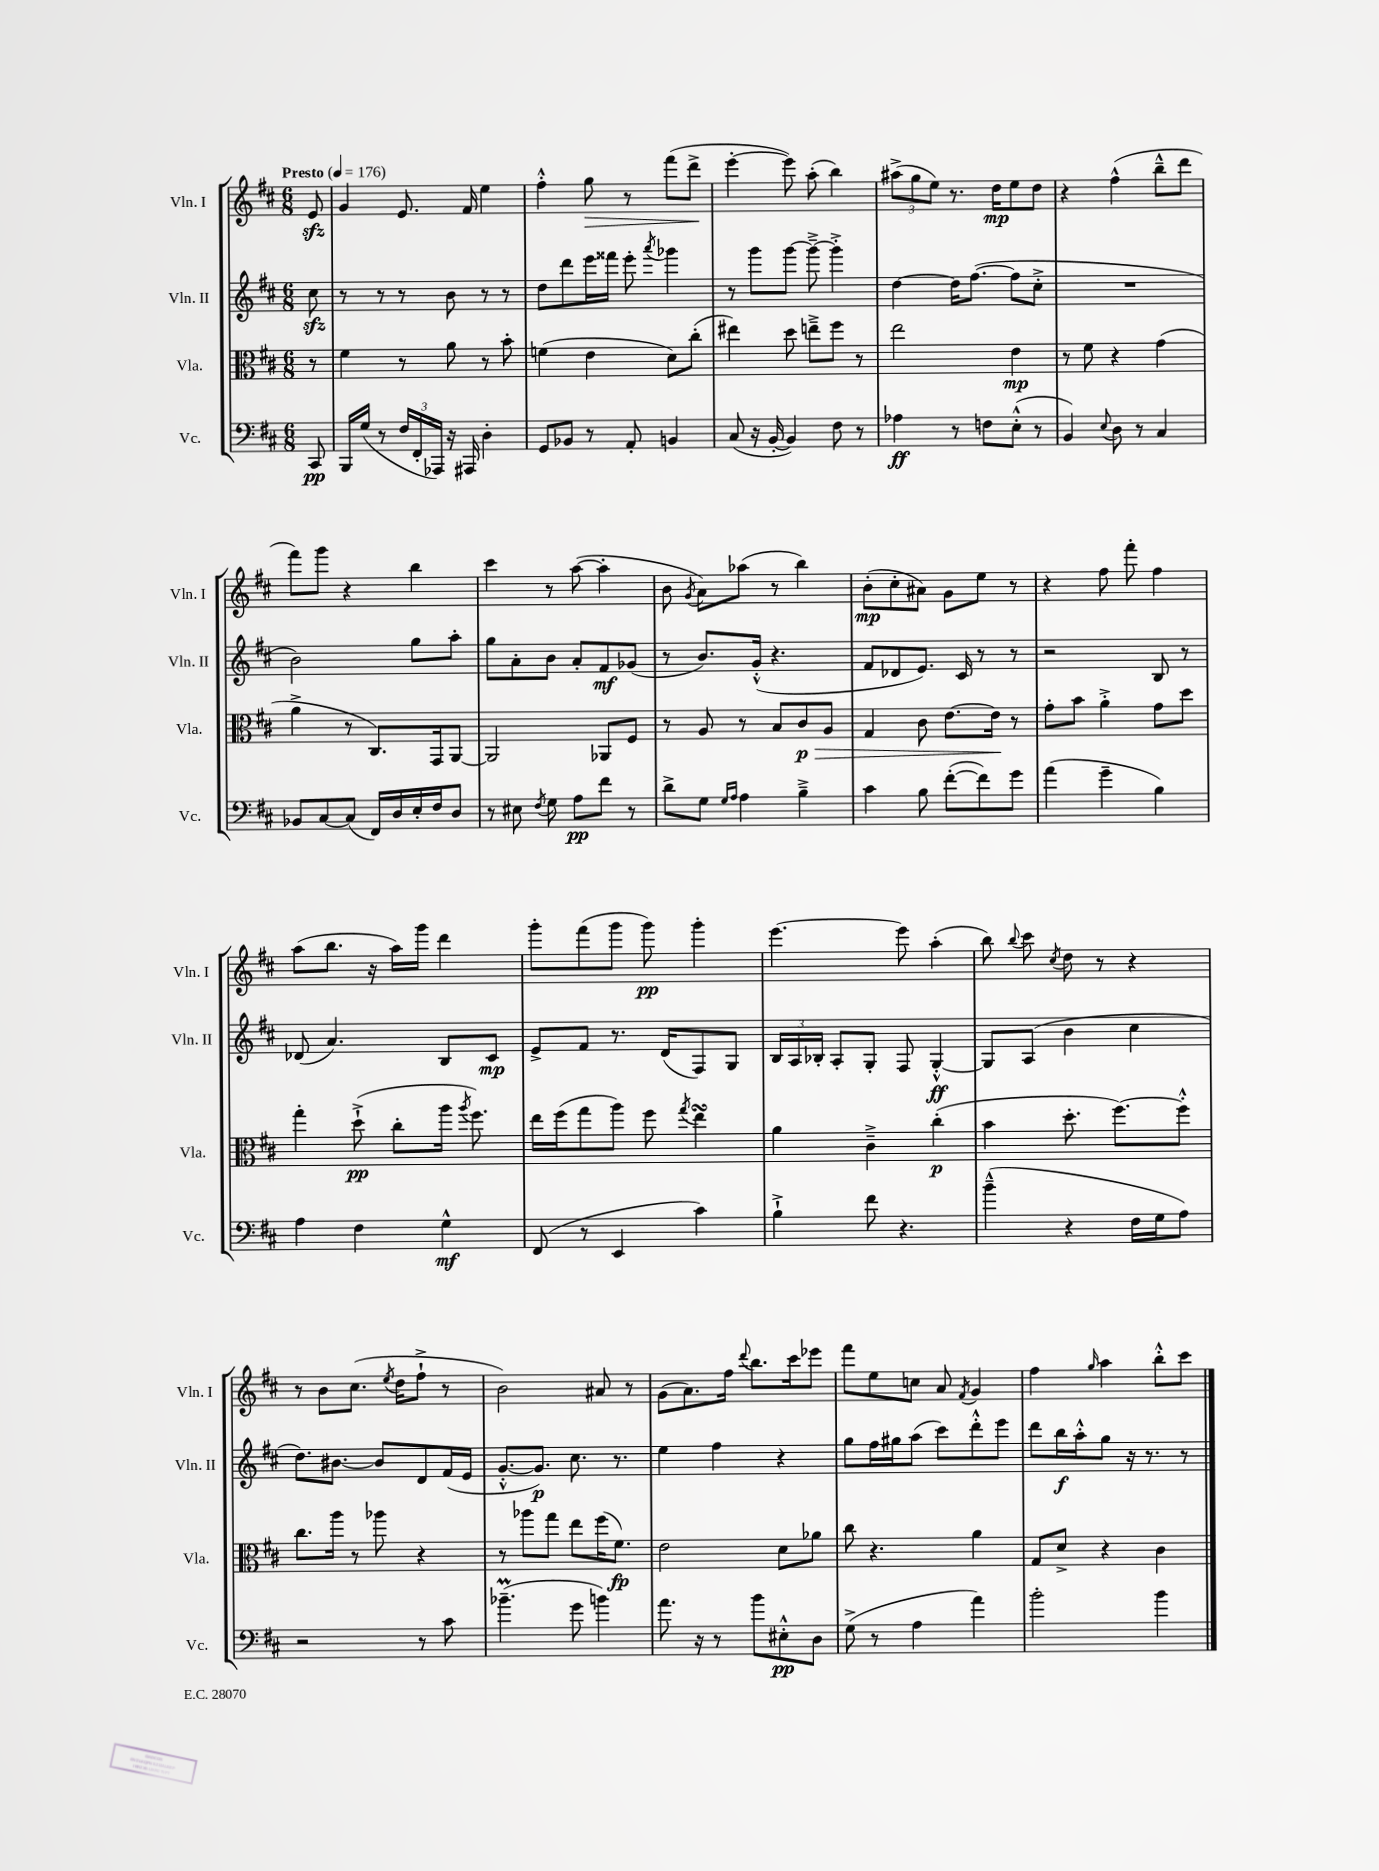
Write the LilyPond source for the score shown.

<<
\new StaffGroup <<
\new Staff = "s0" \with { instrumentName = "Vln. I" shortInstrumentName = "Vln. I" } {
    \clef treble \key d \major \numericTimeSignature \time 6/8 \partial 8 \tempo "Presto" 4 = 176
    \autoBeamOff e'8\sfz |
    g'4 e'8. fis'16 e''4 |
    fis''4-.-^ g''8\> r8 fis'''8[( d'''8]->\! |
    e'''4~-. e'''8) a''8-.( b''4) |
    \tuplet 3/2 { ais''8[->( g''8 e''8]) } r8. d''16[\mp e''8 d''8] |
    r4 fis''4-^( b''8[---^ d'''8] |
    fis'''8[) g'''8] r4 b''4 |
    cis'''4 r8 a''8~( a''4-. |
    b'8 \acciaccatura { g'8 } a'8[) aes''8]( r8 b''4) |
    b'8[-.\mp( cis''8-. ais'8]) g'8[ e''8] r8 |
    r4 fis''8 fis'''8-. fis''4 |
    a''8[( b''8.] r16 a''16[) g'''16] d'''4 |
    g'''8[-. fis'''8( g'''8] g'''8\pp) g'''4-. |
    e'''4.~ e'''8 a''4-.( |
    b''8) \appoggiatura { b''8 } cis'''8 \acciaccatura { cis''8 } d''8 r8 r4 |
    r8 b'8[ cis''8.]( \acciaccatura { e''8 } d''16[ fis''8]-!-> r8 |
    b'2) ais'8 r8 |
    g'8[( a'8.) fis''16] \appoggiatura { d'''8 } b''8.[ cis'''16 ees'''8] |
    fis'''8[ e''8 c''8] a'8 \acciaccatura { fis'8 } g'4 |
    fis''4 \grace { g''16 } a''4 b''8[-.-^ cis'''8] \bar "|." |
}
\new Staff = "s1" \with { instrumentName = "Vln. II" shortInstrumentName = "Vln. II" } {
    \clef treble \key d \major \numericTimeSignature \time 6/8 \partial 8
    \autoBeamOff cis''8\sfz |
    r8 r8 r8 b'8 r8 r8 |
    d''8[ d'''8 e'''16 fisis'''16] e'''8-. \acciaccatura { a'''8 } ges'''4 |
    r8 g'''8[ g'''8]~ g'''8~---> g'''4-.-> |
    d''4~ d''16[ fis''8.]~( fis''8[ cis''8]-.-> |
    R2. |
    b'2) g''8[ a''8]-. |
    g''8[ a'8-. b'8] a'8[-. fis'8\mf ges'8]( |
    r8 b'8.[) g'16]-.-^( r4. |
    fis'8[ des'8 e'8.]) cis'16 r8 r8 |
    r2 b8 r8 |
    des'8( a'4.) b8[ cis'8]\mp |
    e'8[-> fis'8] r8. d'16[( fis8) g8] |
    \tuplet 3/2 { b16[ a16 bes16]-. } a8[-. g8]-. fis8 g4~-.-^\ff |
    g8[ a8]( b'4 cis''4 |
    d''8.[) bis'8.]~ bis'8[ d'8 fis'16( e'16] |
    g'8.[~-.-^ g'8.]\p) cis''8. r8. |
    e''4 fis''4 r4 |
    g''8[ fis''16 gis''16 a''8]( cis'''8[) d'''8-.-^ e'''8] |
    d'''8[ b''16\f a''16-.-^ g''8] r16 r8. r8 \bar "|." |
}
\new Staff = "s2" \with { instrumentName = "Vla." shortInstrumentName = "Vla." } {
    \clef alto \key d \major \numericTimeSignature \time 6/8 \partial 8
    \autoBeamOff r8 |
    fis'4 r8 a'8 r8 b'8-. |
    f'4( e'4 d'8[) cis''8]-.( |
    eis''4) d''8 e''8[---> fis''8] r8 |
    e''2 e'4\mp |
    r8 fis'8 r4 g'4( |
    a'4-> r8 cis8.[) g,16 a,8]~ |
    a,2 aes,8[ fis8] |
    r8 a8 r8 b8[ cis'8\p\> a8] |
    g4 cis'8 e'8.[~ e'16]\! r8 |
    g'8[-. b'8] a'4-.-> g'8[ d''8] |
    g''4-. d''8-!->\pp( cis''8[-. a''16] \acciaccatura { a''8 } fis''8.) |
    e''16[ fis''16( g''8 a''8]) fis''8 \acciaccatura { g''8 } e''4\turn |
    a'4 cis'4---> cis''4-.\p( |
    b'4 d''8.-. fis''8.[~) fis''8]-.-^ |
    cis''8.[ a''16] r8 aes''8 r4 |
    r8 aes''8[ g''8] e''8[ fis''16( fis'8.]\fp) |
    e'2 d'8[ aes'8] |
    cis''8 r4. a'4 |
    g8[ d'8]-> r4 cis'4 \bar "|." |
}
\new Staff = "s3" \with { instrumentName = "Vc." shortInstrumentName = "Vc." } {
    \clef bass \key d \major \numericTimeSignature \time 6/8 \partial 8
    \autoBeamOff cis,8\pp |
    b,,16[ g16]( r8 \tuplet 3/2 { fis16[ fis,16-. aes,,16]) } r16 ais,,16 d4-. |
    g,8[ bes,8] r8 a,8-. b,4 |
    cis8( r16 b,16~-. b,4) fis8 r8 |
    aes4\ff r8 f8[ e8]-.-^( r8 |
    b,4) \appoggiatura { e8 } d8 r8 cis4 |
    bes,8[ cis8~ cis8]( fis,16[) d16 e16-. fis16 d8] |
    r8 eis8 \acciaccatura { fis8 } g8 a8[\pp fis'8] r8 |
    d'8[-> g8] \grace { g16[ a16] } a4 b4---> |
    cis'4 b8 fis'8[~-.( fis'8) g'8] |
    a'4( g'4-- b4) |
    a4 fis4 g4-^\mf |
    fis,8( r8 e,4 cis'4) |
    b4-!-> fis'8 r4. |
    b'4---^( r4 fis16[ g16 a8]) |
    r2 r8 cis'8 |
    bes'4.--\prall( g'8 b'4) |
    a'8. r16 r8 b'8[ eis8-.-^\pp d8] |
    g8->( r8 a4 a'4) |
    b'2-. b'4 \bar "|." |
}
>>
>>
\layout { \context { \Score \remove "Bar_number_engraver" } }
